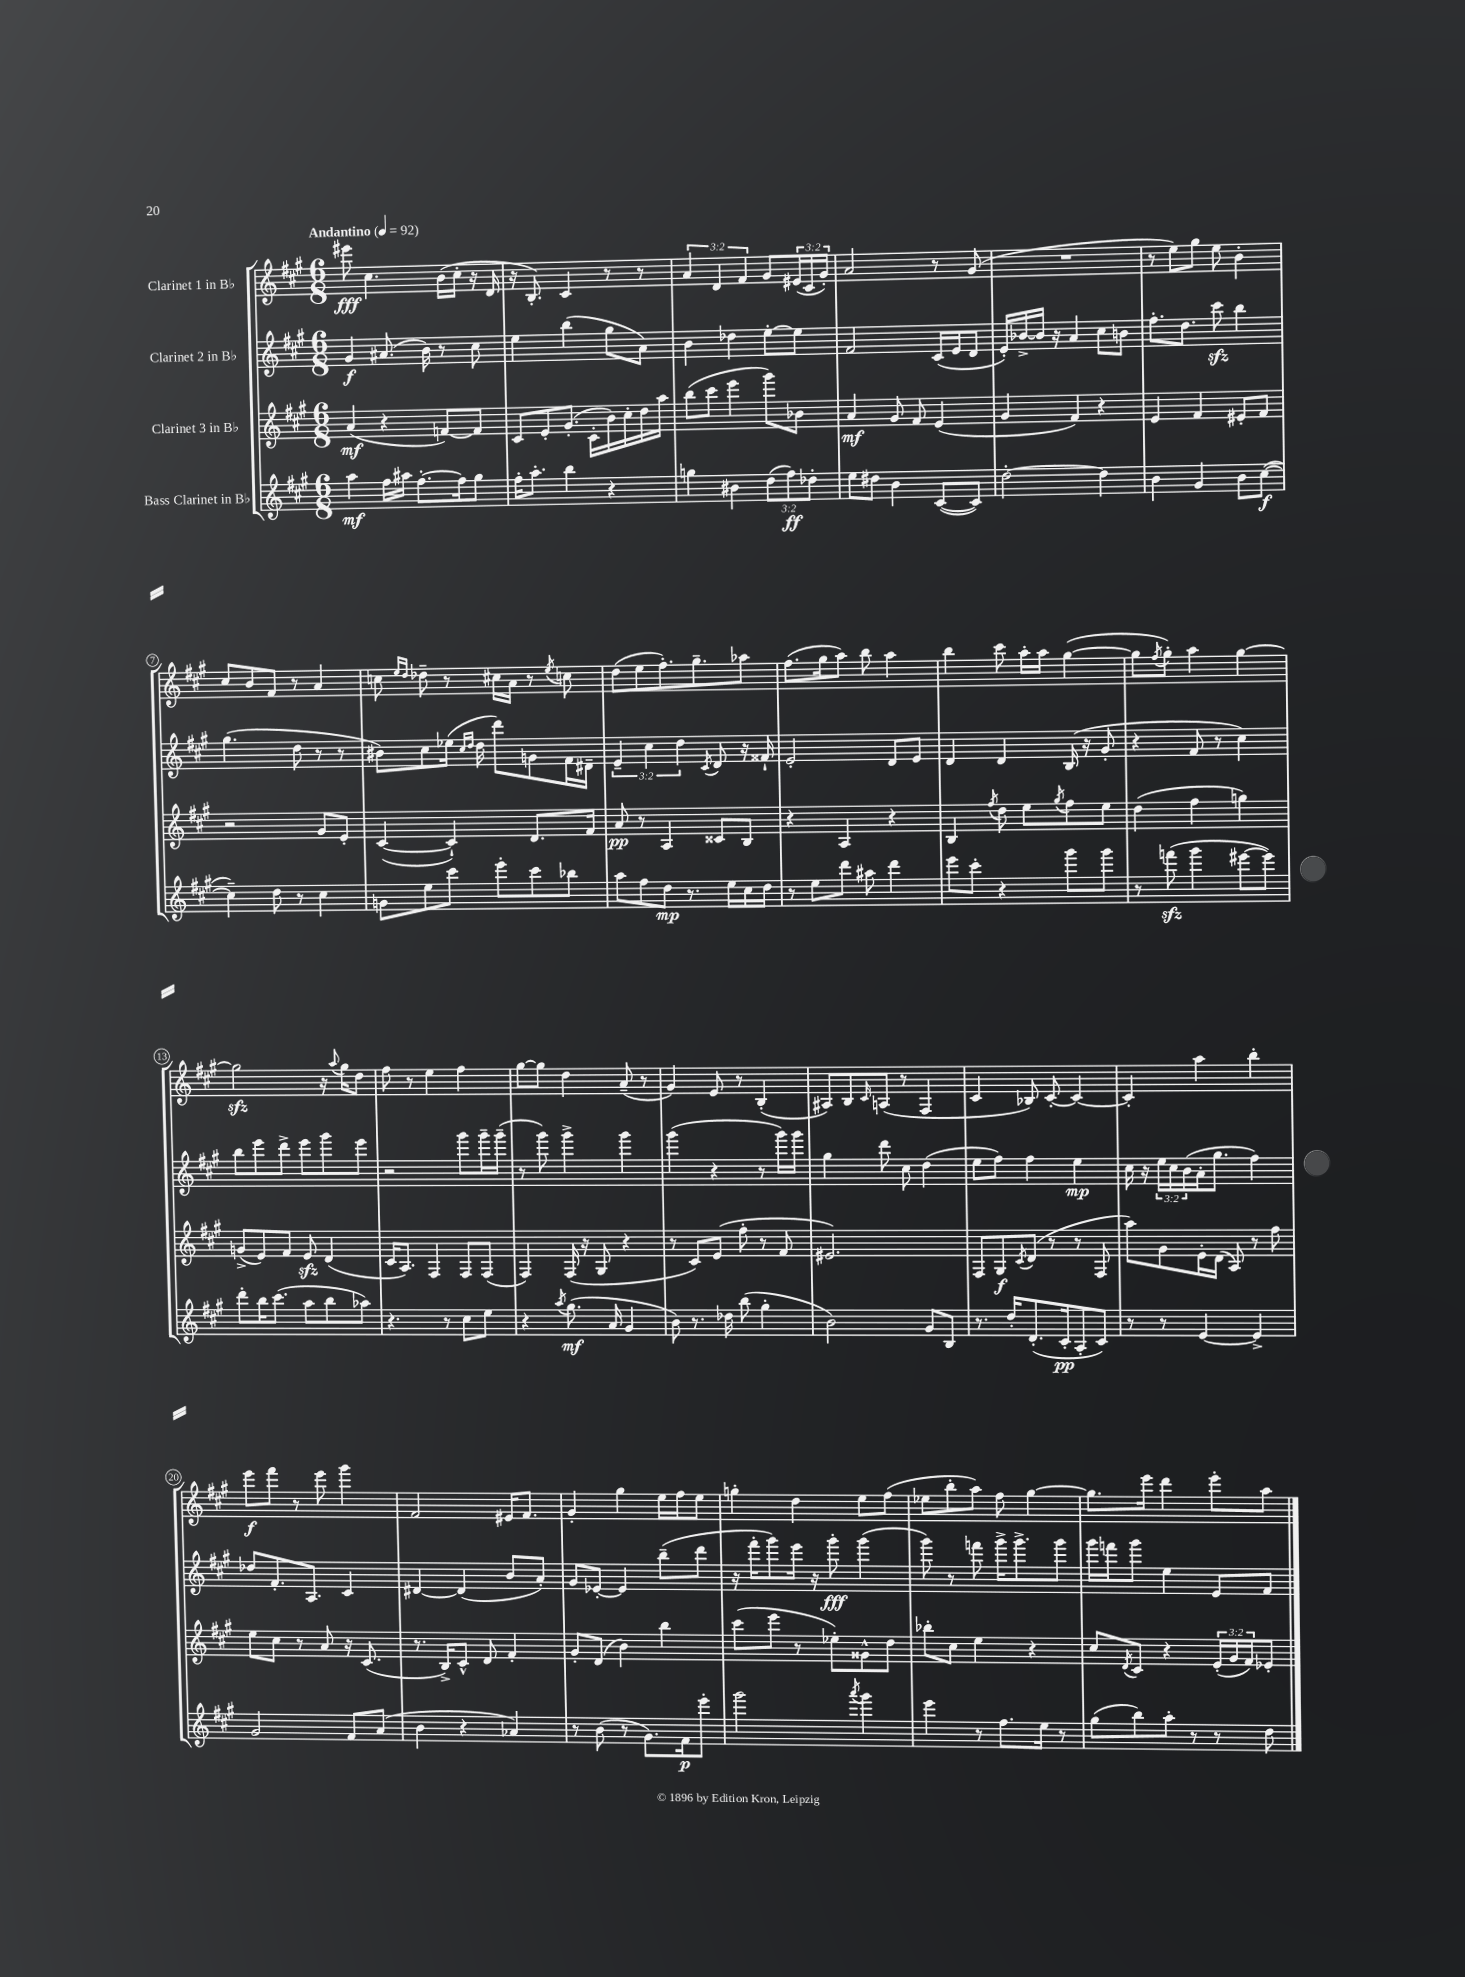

**kern	**dynam	**kern	**dynam	**kern	**dynam	**kern	**dynam
*part4	*part4	*part3	*part3	*part2	*part2	*part1	*part1
*staff4	*staff4	*staff3	*staff3	*staff2	*staff2	*staff1	*staff1
*I"Bass Clarinet in B♭	*	*I"Clarinet 3 in B♭	*	*I"Clarinet 2 in B♭	*	*I"Clarinet 1 in B♭	*
*clefG2	*	*clefG2	*	*clefG2	*	*clefG2	*
*k[f#c#g#]	*	*k[f#c#g#]	*	*k[f#c#g#]	*	*k[f#c#g#]	*
*M6/8	*	*M6/8	*	*M6/8	*	*M6/8	*
*MM92	*	*MM92	*	*MM92	*	*MM92	*
=1	=1	=1	=1	=1	=1	=1	=1
!	!	!	!	!	!	!LO:TX:a:B:t=Andantino	!
4aa\	mf	(4a/	mf	4g#/	f	8eee#X\	fff
.	.	.	.	.	.	4.cc#\	.
16ff#\LL	.	4r	.	(8.a#X/	.	.	.
16aa#X\JJ	.	.	.	.	.	.	.
[8.ff#'\L	.	.	.	.	.	.	.
.	.	.	.	16b\)	.	.	.
.	.	[8fn/L)	.	8r	.	(16b\LL	.
16ff#\k]	.	.	.	.	.	16cc#'\JJ	.
8gg#\J	.	8f/J]	.	8cc#\	.	16r	.
.	.	.	.	.	.	16d/	.
=2	=2	=2	=2	=2	=2	=2	=2
16ff#'\KL	.	8c#/L	.	4ee\	.	16r	.
8.aa'\J	.	.	.	.	.	8.B'/)	.
.	.	8e'/	.	.	.	.	.
4bb\	.	(8.g#'/J	.	(4bb\	.	4c#/	.
.	.	16c#'\LL	.	.	.	.	.
4r	.	16b\)	.	8gg#\L	.	8r	.
.	.	16cc#'\	.	.	.	.	.
.	.	16dd\	.	8a\J)	.	8r	.
.	.	16aa\JJ	.	.	.	.	.
=3	=3	=3	=3	=3	=3	=3	=3
4ggn\	.	(8bb\L	.	4b\	.	6a/	.
.	.	8ccc#\J	.	.	.	.	.
.	.	.	.	.	.	6d/	.
4b#X\	.	4eee\	.	4dd-X\	.	.	.
.	.	.	.	.	.	6f#/	.
(12dd\L	.	8ggg#\L)	.	[8ee'\L	.	8g#/L	.
12ff#\)	ff	.	.	.	.	.	.
.	.	8b-X\J	.	8ee\J]	.	(24e#X/L	.
12dd-X'\J	.	.	.	.	.	24c#/	.
.	.	.	.	.	.	24g#'/JJ)	.
=4	=4	=4	=4	=4	=4	=4	=4
8ee\L	.	4a/	mf	2f#/	.	2a/	.
8dd#X\J	.	.	.	.	.	.	.
4b\	.	8g#/	.	.	.	.	.
.	.	8f#/	.	.	.	.	.
([8c#/L	.	(4e/	.	(16c#/LL	.	8r	.
.	.	.	.	16e/J	.	.	.
8c#/J])	.	.	.	8d/J	.	(8g#/	.
=5	=5	=5	=5	=5	=5	=5	=5
[2dd'\	.	4g#/	.	16e'/LL)	.	2.r	.
.	.	.	.	[16b-X^/	.	.	.
.	.	.	.	16b-/JJ]	.	.	.
.	.	.	.	16r	.	.	.
.	.	4f#/)	.	4a/	.	.	.
4dd\]	.	4r	.	8cc#\L	.	.	.
.	.	.	.	8bn\J	.	.	.
=6	=6	=6	=6	=6	=6	=6	=6
4b\	.	4e/	.	8.ff#'\L	.	8r	.
.	.	.	.	.	.	8ee\L)	.
.	.	.	.	8.dd\J	.	.	.
4g#/	.	4f#/	.	.	.	8gg#\J	.
.	.	.	.	8ccc#zz\	.	8ee\	.
8b\L	.	8e#X'/L	.	4bb\	.	4b'\	.
([8cc#\J	f	8f#/J	.	.	.	.	.
!!LO:LB:g=z
=7	=7	=7	=7	=7	=7	=7	=7
4cc#~\])	.	2r	.	(4.gg#\	.	8cc#/L	.
.	.	.	.	.	.	8b/	.
8dd\	.	.	.	.	.	8f#/J	.
8r	.	.	.	8dd\	.	8r	.
4cc#\	.	8g#/L	.	8r	.	4a/	.
.	.	8e'/J	.	8r	.	.	.
=8	=8	=8	=8	=8	=8	=8	=8
8gn\L	.	([4c#/	.	8b#X\L)	.	8ccn\	.
.	.	.	.	.	.	16qqee/LL	.
.	.	.	.	.	.	16qqdd/JJ	.
8ee\	.	.	.	8cc#\	.	8dd-X~\	.
8ccc#\J	.	4c#`/])	.	(16ee-X\Jk	.	8r	.
.	.	.	.	16qqcc#/LL	.	.	.
.	.	.	.	16qqdd/JJ	.	.	.
.	.	.	.	16dd\	.	.	.
8eee'\L	.	.	.	8ddd\L)	.	16cc#X\LL	.
.	.	.	.	.	.	16a\JJ	.
8ccc#\	.	8.d/L	.	8gn\	.	8r	.
.	.	.	.	.	.	8qee/	.
8bb-X\J	.	.	.	16f#\L	.	8ccn\	.
.	.	16f#/Jk	.	16d#X~\JJ	.	.	.
=9	=9	=9	=9	=9	=9	=9	=9
8aa\L	.	8a/	pp	6e~/	.	(8dd\L	.
8ff#\	.	8r	.	.	.	8ee\	.
.	.	.	.	6cc#\	.	.	.
8dd\J	mp	4A/	.	.	.	8.ff#'\)	.
.	.	.	.	6dd\	.	.	.
8.r	.	.	.	.	.	.	.
.	.	.	.	.	.	8.gg#~\	.
.	.	.	.	8qc#/	.	.	.
.	.	8c##X/L	.	8d/	.	.	.
16ee\LL	.	.	.	.	.	.	.
16cc#\	.	8B/J	.	16r	.	8aa-X\J	.
16dd\JJ	.	.	.	16f##X`/	.	.	.
=10	=10	=10	=10	=10	=10	=10	=10
8r	.	4r	.	2e'/	.	(8.ff#\L	.
8ee\L	.	.	.	.	.	.	.
.	.	.	.	.	.	16gg#\k	.
8ddd\J	.	4A/	.	.	.	8aa\J)	.
8aa#X\	.	.	.	.	.	8bb\	.
4ddd\	.	4r	.	8d/L	.	4aa\	.
.	.	.	.	8e/J	.	.	.
=11	=11	=11	=11	=11	=11	=11	=11
8eee\L	.	4B/	.	4d/	.	4bb\	.
8ccc#'\J	.	.	.	.	.	.	.
.	.	8qff#/	.	.	.	.	.
4r	.	8dd\	.	4d/	.	8ccc#\	.
.	.	8ee\L	.	.	.	16aa'\LL	.
.	.	.	.	.	.	16aa\JJ	.
.	.	8qgg#/	.	.	.	.	.
8ggg#\L	.	8ff#\	.	(16B/	.	([4gg#\	.
.	.	.	.	16r	.	.	.
8ggg#\J	.	8ee\J	.	8g#'/	.	.	.
=12	=12	=12	=12	=12	=12	=12	=12
8r	.	(4dd\	.	4r	.	8gg#\L]	.
.	.	.	.	.	.	8qff#/	.
(8fffnzz\	.	.	.	.	.	8gg#'\J)	.
4ggg#\	.	4ff#\	.	8f#/	.	4aa\	.
.	.	.	.	8r	.	.	.
[8eee#X\L	.	4ggn\)	.	4cc#\)	.	[4gg#\	.
8eee#\J])	.	.	.	.	.	.	.
!!LO:LB:g=z
=13	=13	=13	=13	=13	=13	=13	=13
8ddd'\L	.	(8gn^/L	.	8bb\L	.	2gg#zz\]	.
16bb\K	.	8e/)	.	8eee\	.	.	.
(8.ccc#\J	.	.	.	.	.	.	.
.	.	8f#/J	.	8ddd^\J	.	.	.
8aa\L	.	8ezz/	.	8eee\L	.	.	.
8bb\	.	(4d/	.	8ggg#\	.	16r	.
.	.	.	.	.	.	8qqaa/	.
.	.	.	.	.	.	16gg#\KL	.
8aa-X\J)	.	.	.	8eee\J	.	8dd\J	.
=14	=14	=14	=14	=14	=14	=14	=14
4.r	.	16c#/KL	.	2r	.	8ff#\	.
.	.	8.A/J)	.	.	.	.	.
.	.	.	.	.	.	8r	.
.	.	4F#/	.	.	.	4ee\	.
8r	.	.	.	.	.	.	.
8cc#\L	.	8F#/L	.	8ggg#\L	.	4ff#\	.
8ee\J	.	(8F#/J	.	16ggg#~\L	.	.	.
.	.	.	.	(16ggg#~\JJ	.	.	.
=15	=15	=15	=15	=15	=15	=15	=15
4r	.	4F#/)	.	8r	.	[8gg#\L	.
.	.	.	.	8ggg#\)	.	8gg#\J]	.
8qaa/	.	.	.	.	.	.	.
(8.gg#\	mf	(16F#/	.	4ggg#^\	.	4dd\	.
.	.	16r	.	.	.	.	.
.	.	8G#/	.	.	.	.	.
16a/	.	.	.	.	.	.	.
4g#/	.	4r	.	4ggg#\	.	(8a~/	.
.	.	.	.	.	.	8r	.
=16	=16	=16	=16	=16	=16	=16	=16
8b\)	.	8r	.	(4ggg#\	.	4g#/)	.
8.r	.	8c#/L)	.	.	.	.	.
.	.	(8e/J	.	4r	.	8e/	.
16dd-X\	.	.	.	.	.	.	.
(8bb\	.	8ff#'\	.	.	.	8r	.
4gg#'\	.	8r	.	8r	.	(4B'/	.
.	.	8f#/	.	16ggg#\LL)	.	.	.
.	.	.	.	16ggg#\JJ	.	.	.
=17	=17	=17	=17	=17	=17	=17	=17
2b\)	.	2.e#X/)	.	4gg#\	.	8A#X/L)	.
.	.	.	.	.	.	8B/	.
.	.	.	.	.	.	16qqc#/	.
.	.	.	.	8ddd\	.	(8An/J	.
.	.	.	.	8cc#\	.	8r	.
8g#/L	.	.	.	(4dd\	.	4F#/	.
8B/J	.	.	.	.	.	.	.
=18	=18	=18	=18	=18	=18	=18	=18
8.r	.	8F#/L	.	8ee\L	.	4c#/	.
.	.	8G#/	f	8ff#\J)	.	.	.
16dd'/KL	.	.	.	.	.	.	.
.	.	8qc#/	.	.	.	.	.
(8.d'/	.	(8d/J	.	4ff#\	.	8B-X/)	.
.	.	8r	.	.	.	[8c#'/	.
16c#'/k	pp	.	.	.	.	.	.
8A'/	.	8r	.	4ee\	mp	4c#/_	.
8c#/J)	.	8F#/	.	.	.	.	.
=19	=19	=19	=19	=19	=19	=19	=19
8r	.	8aa\L)	.	16cc#\	.	4c#'/]	.
.	.	.	.	16r	.	.	.
8r	.	8g#\	.	24ee\LL	.	.	.
.	.	.	.	24cc#\	.	.	.
.	.	.	.	(24b\	.	.	.
[4e/	.	16e'\L	.	16a'\J	.	4aa\	.
.	.	(16d\JJ	.	8.gg#\J	.	.	.
.	.	8A/)	.	.	.	.	.
4e^/]	.	8r	.	4ff#\)	.	4bb'\	.
.	.	8ff#\	.	.	.	.	.
!!LO:LB:g=z
=20	=20	=20	=20	=20	=20	=20	=20
2g#/	.	8ee\L	.	8dd-X/L	.	8eee\L	f
.	.	8cc#\J	.	8.f#'/	.	8fff#\J	.
.	.	8r	.	.	.	8r	.
.	.	.	.	8.A/J	.	.	.
.	.	8a/	.	.	.	8eee\	.
8f#/L	.	16r	.	4c#/	.	4ggg#\	.
.	.	(8.c#/	.	.	.	.	.
(8a/J	.	.	.	.	.	.	.
=21	=21	=21	=21	=21	=21	=21	=21
4b\	.	8.r	.	[4d#X/	.	2f#/	.
.	.	16B^/KL)	.	.	.	.	.
4r	.	8c#^^/J	.	(4d#/]	.	.	.
.	.	8d/	.	.	.	.	.
4a-X/)	.	4f#'/	.	8b/L	.	16e#X/KL	.
.	.	.	.	.	.	8.f#/J	.
.	.	.	.	8a'/J)	.	.	.
=22	=22	=22	=22	=22	=22	=22	=22
8r	.	8g#'/L	.	8g#/L	.	4g#'/	.
(8b\	.	(8d/J	.	[8e-X'/J	.	.	.
8r	.	4b\)	.	4e-/]	.	4gg#\	.
8.g#\L)	.	.	.	.	.	.	.
.	.	4bb\	.	(8bb~\L	.	16ee\LL	.
16f#\k	p	.	.	.	.	16ff#\J	.
8eee'\J	.	.	.	8ddd\J	.	8ee\J	.
=23	=23	=23	=23	=23	=23	=23	=23
2ggg#\	.	(8ccc#\L	.	16r	.	4ggn'\	.
.	.	.	.	16fff#'\KL	.	.	.
.	.	8eee\J	.	8ggg#\)	.	.	.
.	.	8r	.	16eee\Jk	.	4dd\	.
.	.	.	.	16r	.	.	.
.	.	8ee-X'\L)	.	8ggg#'\	fff	.	.
8qaaa/	.	.	.	.	.	.	.
4ggg#\	.	8g##X^^\	.	(4ggg#\	.	8ee\L	.
.	.	8dd\J	.	.	.	(8ff#\J	.
=24	=24	=24	=24	=24	=24	=24	=24
4eee\	.	8bb-X'\L	.	8ggg#\)	.	8ee-X\L	.
.	.	8cc#\J	.	8r	.	8bb'\	.
8r	.	4ee\	.	8fffn\	.	8aa\J)	.
8.ff#\L	.	.	.	16ggg#^\KL	.	8ff#\	.
.	.	.	.	8.ggg#^\	.	.	.
.	.	4r	.	.	.	[4gg#\	.
16ee\Jk	.	.	.	.	.	.	.
8r	.	.	.	8ggg#\J	.	.	.
=25	=25	=25	=25	=25	=25	=25	=25
(8gg#\L	.	8cc#/L	.	16ggg#\LL	.	8.gg#\L]	.
.	.	.	.	16fffn\J	.	.	.
.	.	8qd/	.	.	.	.	.
8bb\)	.	8c#/J	.	8ggg#\J	.	.	.
.	.	.	.	.	.	16eee\Jk	.
8aa'\J	.	4r	.	4ee\	.	4ddd\	.
8r	.	.	.	.	.	.	.
8r	.	(24e'/LL	.	8e/L	.	8eee'\L	.
.	.	24g#/	.	.	.	.	.
.	.	24f#/J)	.	.	.	.	.
8dd\	.	8e-X'/J	.	8f#/J	.	8aa\J	.
==	==	==	==	==	==	==	==
*-	*-	*-	*-	*-	*-	*-	*-
